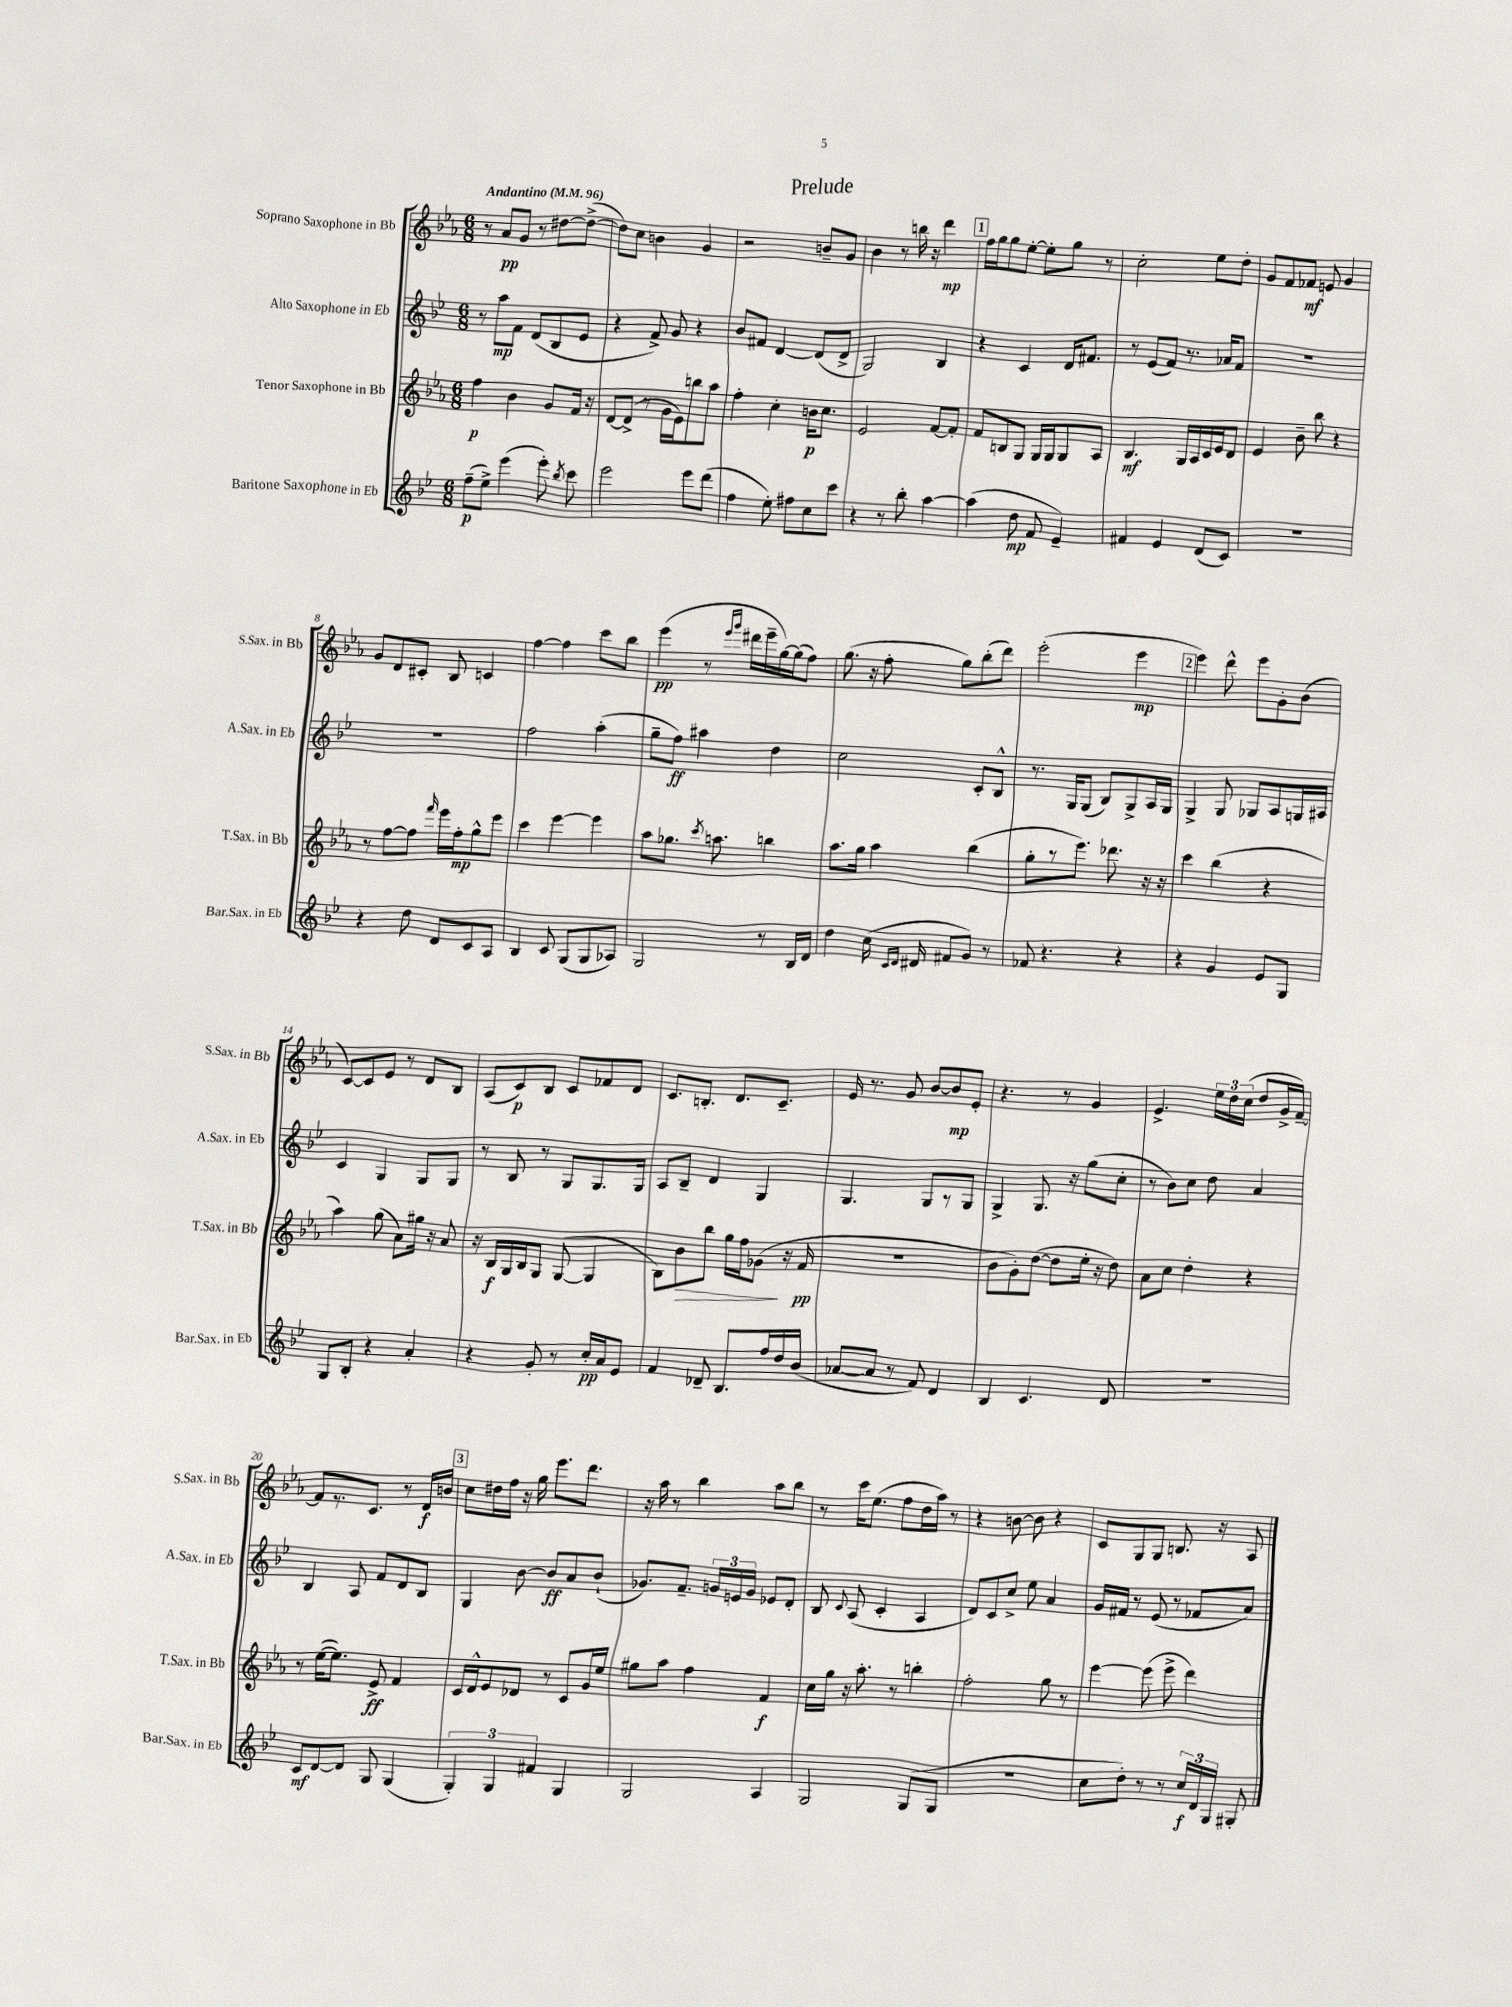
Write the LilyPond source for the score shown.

\header { title = "Prelude" }
<<
\new StaffGroup <<
\new Staff = "s0" \with { instrumentName = "Soprano Saxophone in Bb" shortInstrumentName = "S.Sax. in Bb" } {
    \clef treble \key ees \major \numericTimeSignature \time 6/8 \tempo "Andantino" 4 = 96
    \autoBeamOff r8 aes'8[\pp g'8] r8 dis''8[~ dis''8]~->( |
    dis''8[) c''8] b'4 g'4 |
    r2 b'8[-- g'8] |
    bes'4 r8 b''16 r16 d'''4\mp |
    \mark \markup { \box "1" } f''16[ g''16 g''8 ees''8]~-. ees''8[-. g''8] r8 |
    c''2-. ees''8[ d''8]-. |
    g'8[ f'8 fes'8]\mf e'8 g'4 |
    g'8[ d'8 cis'8]-. bes8 c'4 |
    f''4~ f''4 c'''8[ bes''8] |
    ees'''4\pp( r8 \grace { ees'''16[ g'''16] } dis'''16[ ees'''16-- g''16~) g''16( f''8]) |
    g''8.( r16 f''8-. g''8[) bes''8-.( d'''8]) |
    ees'''2-.( ees'''4\mp |
    \mark \markup { \box "2" } ees'''4) d'''8-^ ees'''8[ g'8-. bes'8]( |
    c'8[~) c'8 ees'8] r8 d'8[ bes8] |
    aes8[( c'8\p) bes8] c'8[ fes'8 d'8] |
    c'8.[ b8.]-. d'8.[ c'8.]-- |
    ees'16 r8. g'8 bes'8[~ bes'8\mp ees'8]-. |
    r4. r8 g'4 |
    ees'4.-> \tuplet 3/2 { ees''16[ d''16 c''16]( } d''8[ g'16-> f'16]~--) |
    f'8[ r8. c'8.] r8 d'16[\f b'16] |
    \mark \markup { \box "3" } c''8[ dis''16 f''16] r16 g''16 ees'''8.[ d'''8.] |
    r16 aes''16 r8 bes''4 aes''8[ bes''8] |
    r8 c'''16[ ees''8.]( f''8[ d''16 aes''16]) r8 |
    r4 b'8~ b'8 r4 |
    c'8[ g8 g8] b8. r16 aes8 \bar "|." |
}
\new Staff = "s1" \with { instrumentName = "Alto Saxophone in Eb" shortInstrumentName = "A.Sax. in Eb" } {
    \clef treble \key bes \major \numericTimeSignature \time 6/8
    \autoBeamOff r8 a''8[\mp f'8] d'8[( bes8 ees'8] |
    r4 f'8->) g'8 r4 |
    bes'8[ fis'8] d'4~ d'8[( d'8]-> |
    g2) bes4 |
    \mark \markup { \box "1" } r4 c'4 d'16[ fis'8.] |
    r8 ees'8[( f'8]) r8. aes'16[ f'8] |
    R2. |
    R2. |
    f''2 a''4-.( |
    g''8[-- f''8]\ff) ais''4 d''4 |
    c''2 c'8[-. bes8]-^ |
    r8. g16[ g8]( bes8[) g8-> a16 g16] |
    \mark \markup { \box "2" } g4-> g8 ges8[ a8 g16 ais16] |
    c'4 g4 g8[ g8] |
    r8 bes8 r8 g8[ g8. g16] |
    a8[ bes8]-- d'4 g4 |
    g4. g8[ r8 g8] |
    g4-> g8. r16 g''8[( c''8]-. |
    r8 bes'8[) c''8] d''8 a'4 |
    bes4 a8 f'8[ d'8 bes8] |
    \mark \markup { \box "3" } g4 bes'8~ bes'8[\ff a'8 bes'8]-!( |
    ges'8.[) f'8.]-- \tuplet 3/2 { g'16[ e'16 g'16] } ees'8[ d'8]-. |
    bes8 \appoggiatura { c'8 } a8( c'4-. a4 |
    d'8[) c'8 c''8]-> ees''8 a'4 |
    g'16[ fis'16] r8 ees'8( r8 fes'8[ a'8]) \bar "|." |
}
\new Staff = "s2" \with { instrumentName = "Tenor Saxophone in Bb" shortInstrumentName = "T.Sax. in Bb" } {
    \clef treble \key ees \major \numericTimeSignature \time 6/8
    \autoBeamOff f''4\p bes'4 g'8[ f'16] r16 |
    d'8[~ d'8]->( r8 g'16[ ees'16) b''8 aes''8] |
    f''4-. c''4-. b'16[\p c''8.] |
    ees'2 f'8[~ f'8]-. |
    \mark \markup { \box "1" } f'8[ b8 g8] g16[ g16 g8 aes8] |
    bes4.\mf g16[ aes16 c'16 ees'16 d'8] |
    ees'4 bes'8-- bes''8 r4 |
    r8 f''8[~ f''8] \grace { f'''16 } ees'''16[ f''16-.\mp g''8-^ ees'''8] |
    c'''4 ees'''4~ ees'''4 |
    aes''8[ ges''8.] \acciaccatura { c'''8 } a''8. b''4 |
    aes''8.[ g''16] aes''4 bes''4( |
    g''8[-. r8 ees'''8.]) des'''8. r16 r16 |
    \mark \markup { \box "2" } c'''4 bes''4( r4 |
    aes''4) g''8( aes'8[) gis''16] r16 aes'8 |
    r16 bes16[\f g16 bes16 g8] g8~( g4 |
    bes8[) bes'8\> bes''8] g''16[ f''16 ges'8]\!( r16 f'16\pp |
    R2. |
    bes'8[ g'8-.) d''8]~( d''8[ ees''16]-. r16 d''8) |
    aes'8[ c''8] d''4-. r4 |
    r8 ees''16[~( ees''8.]) ees'8->\ff f'4 |
    \mark \markup { \box "3" } c'16[ d'16-^ ees'8 des'8] r8 c'8[ g'16 ees''16] |
    gis''8[ aes''8] f''4 f'4\f |
    c''16[ g''16] r16 aes''8.-. r8 b''4-. |
    f''2-. g''8 r8 |
    ees'''4~ ees'''8( ees'''8-> d'''4) \bar "|." |
}
\new Staff = "s3" \with { instrumentName = "Baritone Saxophone in Eb" shortInstrumentName = "Bar.Sax. in Eb" } {
    \clef treble \key bes \major \numericTimeSignature \time 6/8
    \autoBeamOff f''8[--\p( ees''8]->) ees'''4( ees'''8-.) \acciaccatura { bes''8 } c'''8 |
    ees'''2 ees'''8[ d'''8]( |
    f''4 ees''8-.) fis''8[ c''8 c'''8] |
    r4 r8 bes''8-. a''4~ |
    \mark \markup { \box "1" } a''4( d''8\mp f'8 ees'4--) |
    fis'4 ees'4 d'8[( c'8]) |
    R2. |
    r4 d''8 d'8[ c'8 a8] |
    bes4 c'8 g8[( g8 aes8]) |
    g2 r8 bes16[ d'16] |
    d''4 c''16( \grace { c'16[ d'16] } dis'16 fis'8[ g'8]) r8 |
    fes'8 r4. r4 |
    \mark \markup { \box "2" } r4 g'4 ees'8[ g8] |
    g8[ bes8]-. r4 a'4-. |
    r4 g'8-. r8 c''16[-.\pp a'16 ees'8] |
    f'4 des'8-- bes8.[ f''16 d''16 bes'16]( |
    aes'8[~ aes'8] r8 f'8) d'4 |
    bes4 c'4. d'8 |
    R2. |
    c'8[\mf d'8~ d'8] g8 g4( |
    \mark \markup { \box "3" } \tuplet 3/2 { g4-.) g4 fis'4 } g4 |
    g2 a4 |
    g2 g8[( g8] |
    R2. |
    c''8[ d''8]-.) r8 r8 \tuplet 3/2 { c''16[\f d'16 g16] } gis8-. \bar "|." |
}
>>
>>
